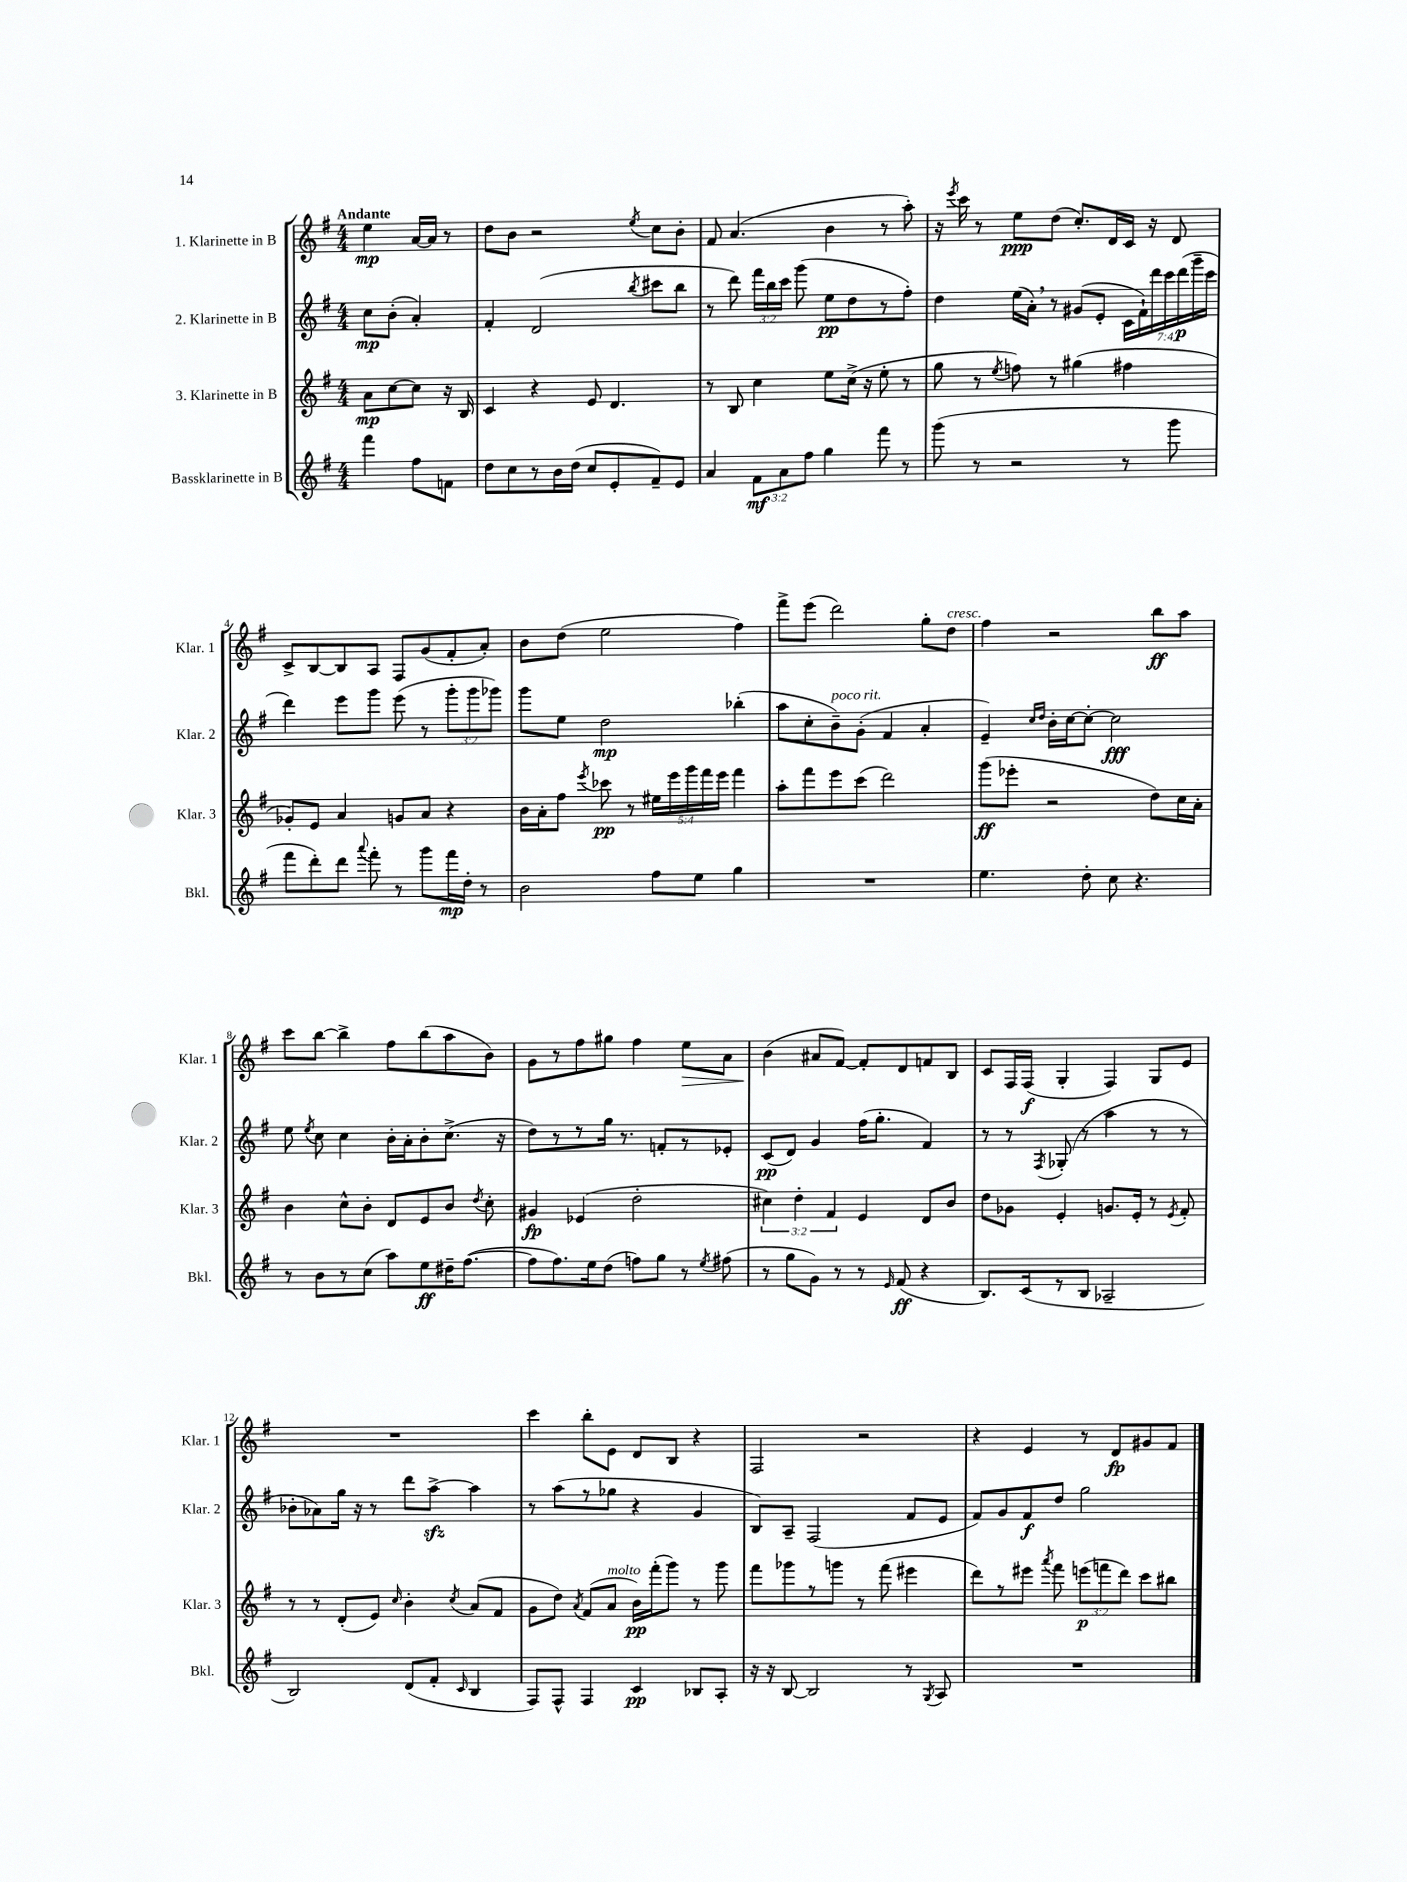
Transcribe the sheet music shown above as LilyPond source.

<<
\new StaffGroup <<
\new Staff = "s0" \with { instrumentName = "1. Klarinette in B" shortInstrumentName = "Klar. 1" } {
    \clef treble \key g \major \numericTimeSignature \time 4/4 \partial 2 \tempo "Andante"
    \autoBeamOff e''4\mp a'16[~ a'16] r8 |
    d''8[ b'8] r2 \acciaccatura { e''8 } c''8[ b'8]-. |
    fis'8 a'4.( b'4 r8 a''8-.) |
    r16 \acciaccatura { e'''8 } c'''16 r8 e''8[\ppp d''8]( c''8.[-.) d'16 c'16] r16 d'8 |
    c'8[-> b8~ b8 a8] fis8[ g'8( fis'8-. a'8]-.) |
    b'8[ d''8]( e''2 fis''4) |
    fis'''8[-> e'''8]( d'''2) g''8[-. d''8]^\markup { \italic "cresc." } |
    fis''4 r2 b''8[\ff a''8] |
    c'''8[ b''8]~ b''4-> fis''8[ b''8( a''8 b'8]) |
    g'8[ r8 fis''8 gis''8] fis''4 e''8[\> a'8] |
    b'4\!( ais'8[ fis'8]~) fis'8[-. d'8 f'8 b8] |
    c'8[ fis16 fis16]\f( g4-. fis4) g8[ e'8] |
    R1 |
    c'''4 b''8[-. e'8] d'8[ b8] r4 |
    fis2 r2 |
    r4 e'4 r8 d'8[\fp gis'8 fis'8] \bar "|." |
}
\new Staff = "s1" \with { instrumentName = "2. Klarinette in B" shortInstrumentName = "Klar. 2" } {
    \clef treble \key g \major \numericTimeSignature \time 4/4 \override Staff.TupletNumber.text = #tuplet-number::calc-fraction-text \partial 2
    \autoBeamOff c''8[\mp b'8]-.( a'4-.) |
    fis'4-. d'2( \acciaccatura { b''8 } cis'''8[ b''8] |
    r8 d'''8) \tuplet 3/2 { fis'''16[ b''16 c'''16] } g'''8( e''8[\pp d''8 r8 fis''8]-.) |
    d''4 e''16[( a'16]-.) \breathe r8 gis'8[( e'8]-. \tuplet 7/4 { c'16[ fis'16-!) d'''16 c'''16 d'''16\p( g'''16-- c'''16] } |
    d'''4) e'''8[ g'''8] e'''8( r8 \tuplet 3/2 { g'''8[-. g'''8 ges'''8]) } |
    g'''8[ e''8] d''2\mp bes''4-.( |
    a''8[ c''8-. b'8--^\markup { \italic "poco rit." }) g'8]-.( fis'4 a'4-. |
    e'4--) \grace { c''16[ d''16] } b'16[-. c''16~ c''8]~-. c''2\fff |
    e''8 \acciaccatura { e''8 } c''8 c''4 b'16[-. a'16-. b'8-. c''8.]->( r16 |
    d''8[) r8 r8 g''16] r8. f'8[-. r8 ees'8]-. |
    c'8[\pp( d'8]) g'4 fis''16[( g''8.]-. fis'4) |
    r8 r8 \acciaccatura { fis8 } ges8-.( r8 a''4 r8 r8 |
    bes'8[-. aes'8) g''16] r16 r8 d'''8[ a''8]~->\sfz a''4 |
    r8 a''8[( r8 ges''8] r4 g'4 |
    b8[) a8]-- fis2( fis'8[ e'8] |
    fis'8[) g'8 fis'8\f d''8] g''2 \bar "|." |
}
\new Staff = "s2" \with { instrumentName = "3. Klarinette in B" shortInstrumentName = "Klar. 3" } {
    \clef treble \key g \major \numericTimeSignature \time 4/4 \override Staff.TupletNumber.text = #tuplet-number::calc-fraction-text \partial 2
    \autoBeamOff a'8[\mp c''8~ c''8] r16 b16 |
    c'4 r4 e'8 d'4. |
    r8 b8 c''4 e''8[ c''16]->( r16 e''8-. r8 |
    g''8 r8 \acciaccatura { e''8 } f''8) r8 gis''4( fis''4 |
    ges'8[-.) e'8] a'4 g'8[ a'8] r4 |
    b'16[ a'16-. fis''8] \acciaccatura { e'''8 } ces'''8\pp r8 \tuplet 5/4 { eis''16[ e'''16 g'''16 fis'''16 e'''16] } fis'''4 |
    a''8[-. fis'''8 e'''8 c'''8]( d'''2) |
    g'''8[\ff( ees'''8]-. r2 d''8[) c''16 a'16]-. |
    b'4 c''8[-^ b'8]-. d'8[ e'8 b'8] \acciaccatura { d''8 } c''8-. |
    gis'4\fp ees'4( d''2-. |
    \tuplet 3/2 { cis''4) d''4-. fis'4 } e'4 d'8[ b'8] |
    d''8[ ges'8] e'4-. g'8.[ e'16]-. r8 \acciaccatura { e'8 } fis'8-. |
    r8 r8 d'8[-.( e'8]) \grace { c''16 } b'4-. \acciaccatura { c''8 } a'8[( fis'8] |
    g'8[ d''8]) \acciaccatura { a'8 } fis'8[( a'8]^\markup { \italic "molto" } b'16[\pp) fis'''16-.( g'''8]) r8 g'''8 |
    fis'''8[ ges'''8 r8 g'''8] r8 fis'''8( eis'''4 |
    d'''8[) r8 eis'''8] \acciaccatura { a'''8 } fis'''8 \tuplet 3/2 { e'''8[\p( f'''8 d'''8]) } c'''8[ bis''8] \bar "|." |
}
\new Staff = "s3" \with { instrumentName = "Bassklarinette in B" shortInstrumentName = "Bkl." } {
    \clef treble \key g \major \numericTimeSignature \time 4/4 \override Staff.TupletNumber.text = #tuplet-number::calc-fraction-text \partial 2
    \autoBeamOff fis'''4 fis''8[ f'8] |
    d''8[ c''8 r8 b'16 d''16]( c''8[ e'8-. fis'8--) e'8] |
    a'4 \tuplet 3/2 { fis'8[\mf a'8 fis''8] } g''4 fis'''8 r8 |
    g'''8( r8 r2 r8 g'''8 |
    fis'''8[ d'''8-.) d'''8] \appoggiatura { a'''8 } fis'''8-. r8 g'''8[ fis'''16\mp d''16]-. r8 |
    b'2 fis''8[ e''8] g''4 |
    R1 |
    e''4. d''8-. c''8 r4. |
    r8 b'8[ r8 c''8]( a''8[) e''8\ff dis''16-- fis''8.]~( |
    fis''8[ fis''8.) e''16 d''8]( f''8[) g''8] r8 \acciaccatura { e''8 } fis''8( |
    r8 g''8[ g'8]) r8 r8 \grace { e'16 } fis'8\ff( r4 |
    b8.[) c'16( r8 b8] aes2-- |
    b2) d'8[( fis'8]-. \grace { c'16 } b4 |
    fis8[) fis8]-^ fis4 c'4\pp bes8[ a8]-. |
    r16 r16 b8~ b2 r8 \acciaccatura { g8 } a8 |
    R1 \bar "|." |
}
>>
>>
